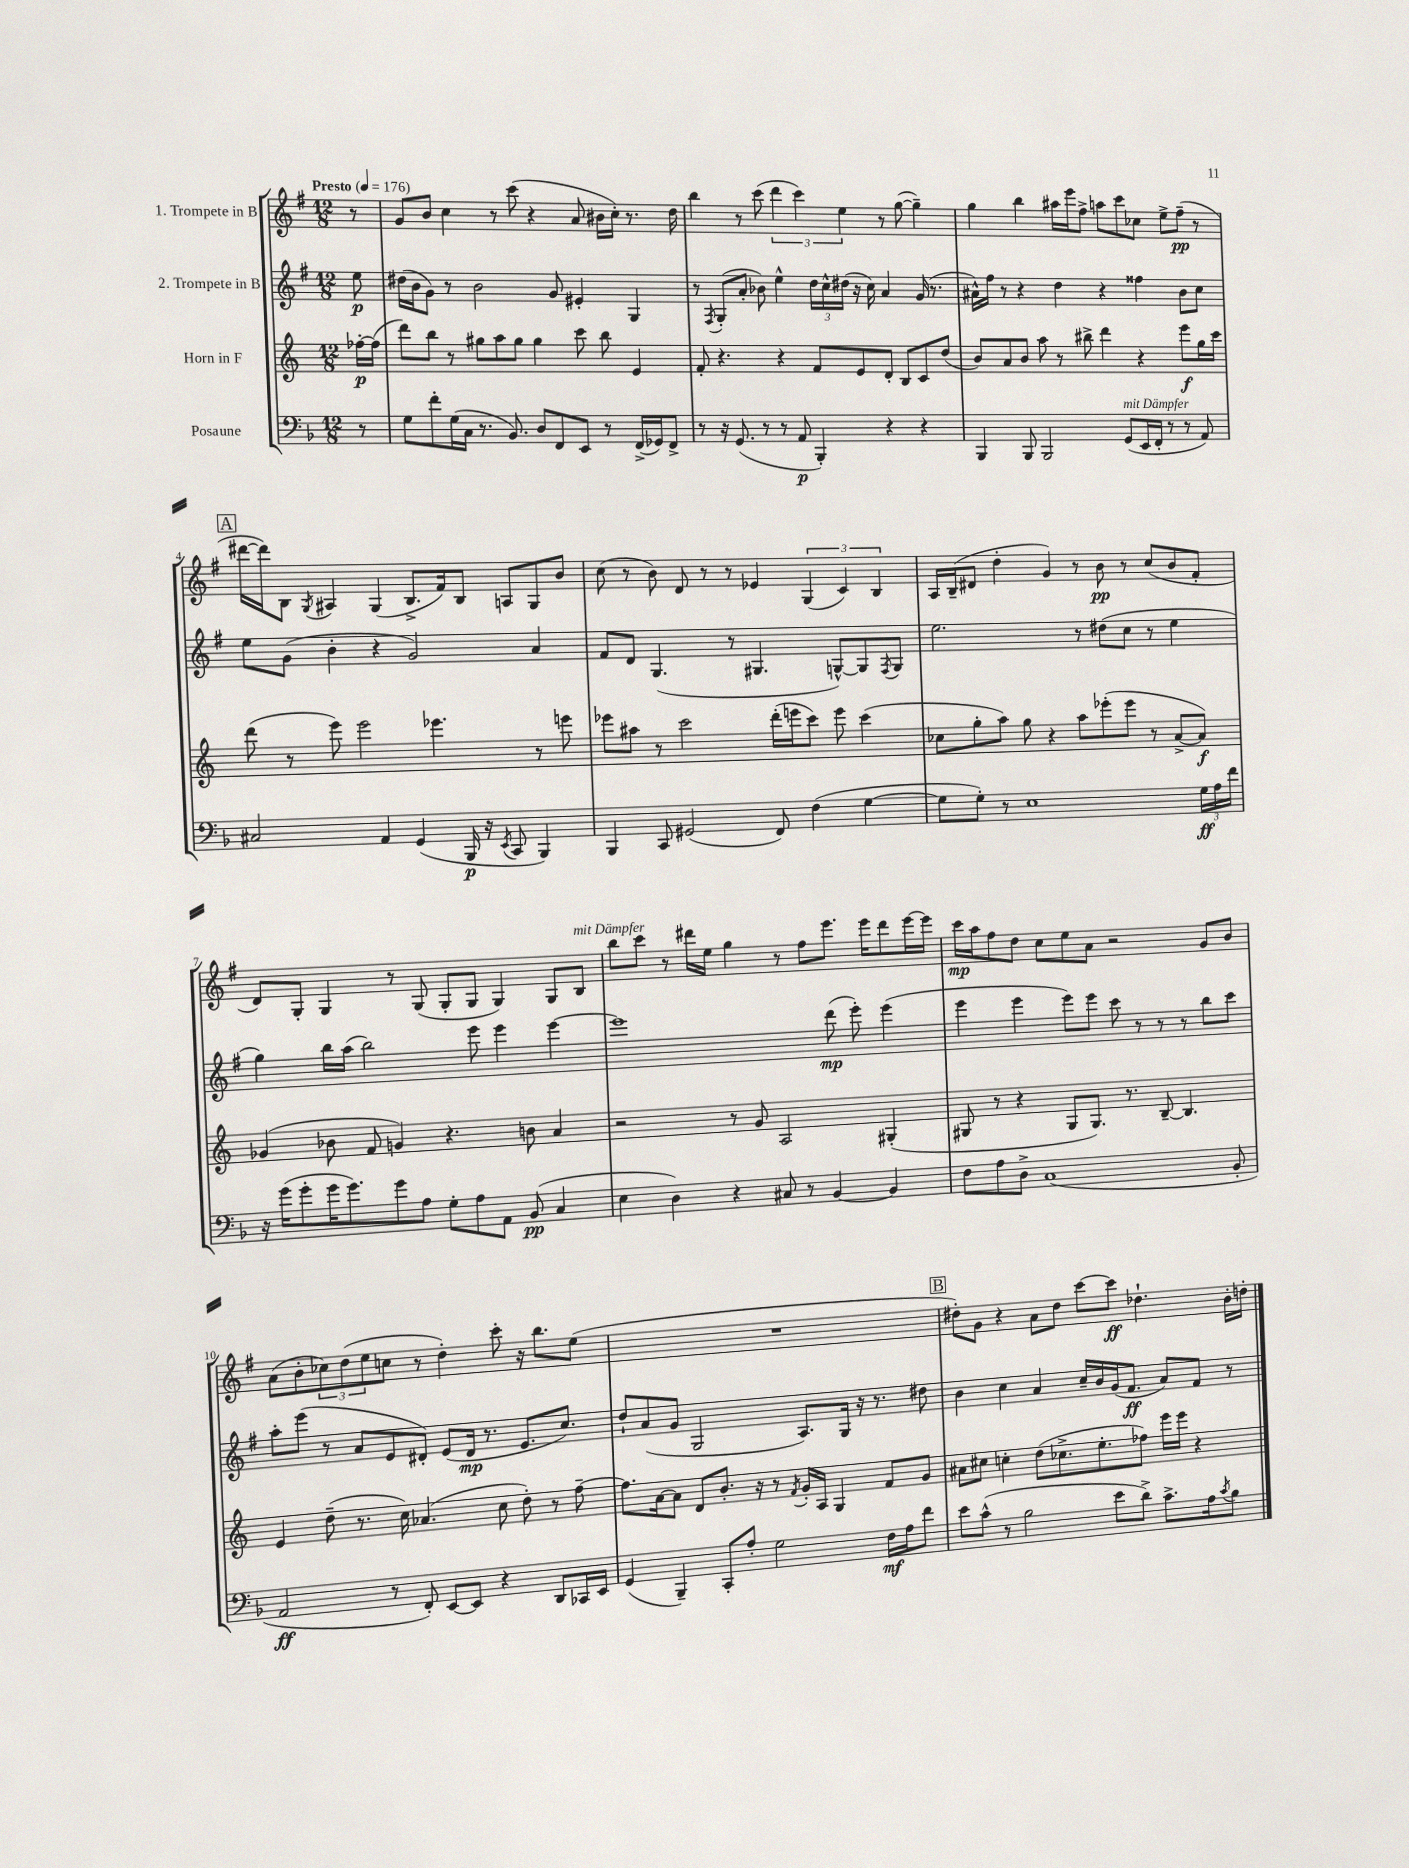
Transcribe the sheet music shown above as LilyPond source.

<<
\new StaffGroup <<
\new Staff = "s0" \with { instrumentName = "1. Trompete in B" } {
    \clef treble \key g \major \numericTimeSignature \time 12/8 \partial 8 \tempo "Presto" 4 = 176
    r8 |
    g'8 b'8 c''4 r8 c'''8( r4 a'8 bis'16 c''16-.) r8. d''16 |
    b''4 r8 c'''8( \tuplet 3/2 { d'''4 c'''4) e''4 } r8 g''8~( g''4--) |
    g''4 b''4 ais''16 e'''16 fis''8-> a''8 c'''8 ces''8 e''8-> fis''8--\pp( r8 |
    \mark \markup { \box "A" } dis'''16~ dis'''16) b8 \acciaccatura { g8 } ais4 g4( b8.-> fis'16) b8 a8 g8 b'8 |
    c''8( r8 b'8) d'8 r8 r8 ees'4 \tuplet 3/2 { g4( c'4) b4 } |
    a16 b16--( dis'8 d''4-. g'4) r8 b'8\pp r8 c''8( b'8 fis'8-. |
    d'8) g8-. g4 r8 g8( g8-. g8 g4) g8 b8^\markup { \italic "mit Dämpfer" } |
    b''8 c'''8 r8 dis'''16 e''16 g''4 r8 fis''8 e'''8. e'''16 dis'''8 e'''16~ e'''16 |
    c'''16\mp a''16 fis''8 d''8 c''8 e''8 a'8 r2 g'8 b'8 |
    a'8( b'8-. \tuplet 3/2 { ces''8) d''8( e''8 } c''8 r8 d''4-.) c'''8-. r16 b''8. e''8( |
    R1. |
    \mark \markup { \box "B" } dis''8-.) g'8 r4 a'8 dis''8 c'''8~ c'''8\ff des''4.-! b'16-. d''16-. \bar "|." |
}
\new Staff = "s1" \with { instrumentName = "2. Trompete in B" } {
    \clef treble \key g \major \numericTimeSignature \time 12/8 \partial 8
    e''8\p |
    dis''16( b'16 g'8) r8 b'2 g'8 eis'4-. g4 |
    r8 \acciaccatura { fis8 } g8-.( a'8-. bes'8) e''4-^ \tuplet 3/2 { d''16 c''16-^ dis''16( } r16 c''16) a'4 g'16( r8. |
    ais'16-^) fis''16 r8 r4 d''4 r4 fisis''4 b'8 c''8 |
    \mark \markup { \box "A" } e''8 g'8( b'4-. r4 g'2) a'4 |
    fis'8 d'8 g4.( r8 gis4. g8~-^) g8 \acciaccatura { fis8 } g8 |
    e''2. r8 dis''8( c''8 r8 e''4 |
    g''4) b''16 a''16( b''2) e'''8 e'''4 e'''4~ |
    e'''1 d'''8\mp( e'''8-.) e'''4( |
    e'''4 e'''4 e'''8) e'''8 c'''8 r8 r8 r8 b''8 c'''8 |
    a''8-. e'''8( r8 a'8 e'8 dis'8-.) e'8( dis'16\mp r8. e'8. c''8.) |
    d''8-! a'8( g'8 g2 a8.) g16 r16 r8. dis''8 |
    \mark \markup { \box "B" } b'4 c''4 a'4 c''16-- b'16 g'16( fis'8.\ff a'8) fis'8 r8 \bar "|." |
}
\new Staff = "s2" \with { instrumentName = "Horn in F" } {
    \clef treble \key c \major \numericTimeSignature \time 12/8 \partial 8
    fes''16~-.\p fes''16( |
    d'''8) b''8 r8 gis''8 a''8 gis''8 gis''4 c'''8 b''8 e'4 |
    f'8-. r4. r4 f'8 e'8 d'8-. b8 c'8 d''8( |
    b'8) a'8 b'8 a''8 r8 bis''8-> d'''4 r4 e'''8\f g''16 c'''16 |
    \mark \markup { \box "A" } d'''8( r8 e'''8) e'''2 ees'''4. r8 e'''8 |
    ees'''8 ais''8 r8 c'''2 d'''16-.( e'''16 c'''8) e'''8 c'''4( |
    ces''8 g''8-. a''8) g''8 r4 a''8 ees'''8-.( ees'''8 r8 a'8~-> a'8\f) |
    ges'4( bes'8 f'8 g'4) r4. b'8 a'4 |
    r2 r8 g'8 a2 gis4-.( |
    gis8 r8 r4 gis8 gis8.) r8. b8~-- b4. |
    e'4 d''8--( r8. c''16) aes'4.( c''8 d''8-.) r8 f''8~-- |
    f''8. a'16~ a'8 d'8 b'8.-. r16 r8 \acciaccatura { f'8 } g'16-. a16 g4 f'8 g'8 |
    \mark \markup { \box "B" } ais'8 cis''8 c''4-. d''8( ces''8.-> e''8.-. fes''8) e'''16 e'''16 r4 \bar "|." |
}
\new Staff = "s3" \with { instrumentName = "Posaune" } {
    \clef bass \key f \major \numericTimeSignature \time 12/8 \partial 8
    r8 |
    g8 f'8-. g16( c16 r8. bes,8.) d8 f,8 e,8 r8 f,16->( ges,16) f,8-> |
    r8 r16 g,8.( r8 r8 a,8\p bes,,4-.) r4 r4 |
    bes,,4 bes,,8 bes,,2 g,8^\markup { \italic "mit Dämpfer" }( e,16 f,16-. r8 r8 a,8) |
    \mark \markup { \box "A" } cis2 a,4 g,4( bes,,16\p r16 \acciaccatura { e,8 } c,8 bes,,4) |
    bes,,4 c,8 gis,2( f,8) f4( g4~ |
    g8 g8-.) r8 e1 \tuplet 3/2 { g16\ff a16 f'16 } |
    r16 g'16( g'8-. g'16 g'8.) g'8 a8 g8-. a8 a,8 bes,8\pp( c4 |
    e4 d4) r4 cis8 r8 bes,4~ bes,4 |
    f8 a8 d8-> c1( bes,8-. |
    a,2\ff r8 f,8-.) e,8~ e,8 r4 d,8 ces,16 e,16 |
    g,4( bes,,4--) c,8-. a8-. g2 f16\mf a16 f'8 |
    \mark \markup { \box "B" } e'8 c'8-^( r8 bes2 e'8 d'8->) c'8.-> a16 \acciaccatura { c'8 } bes8 \bar "|." |
}
>>
>>
